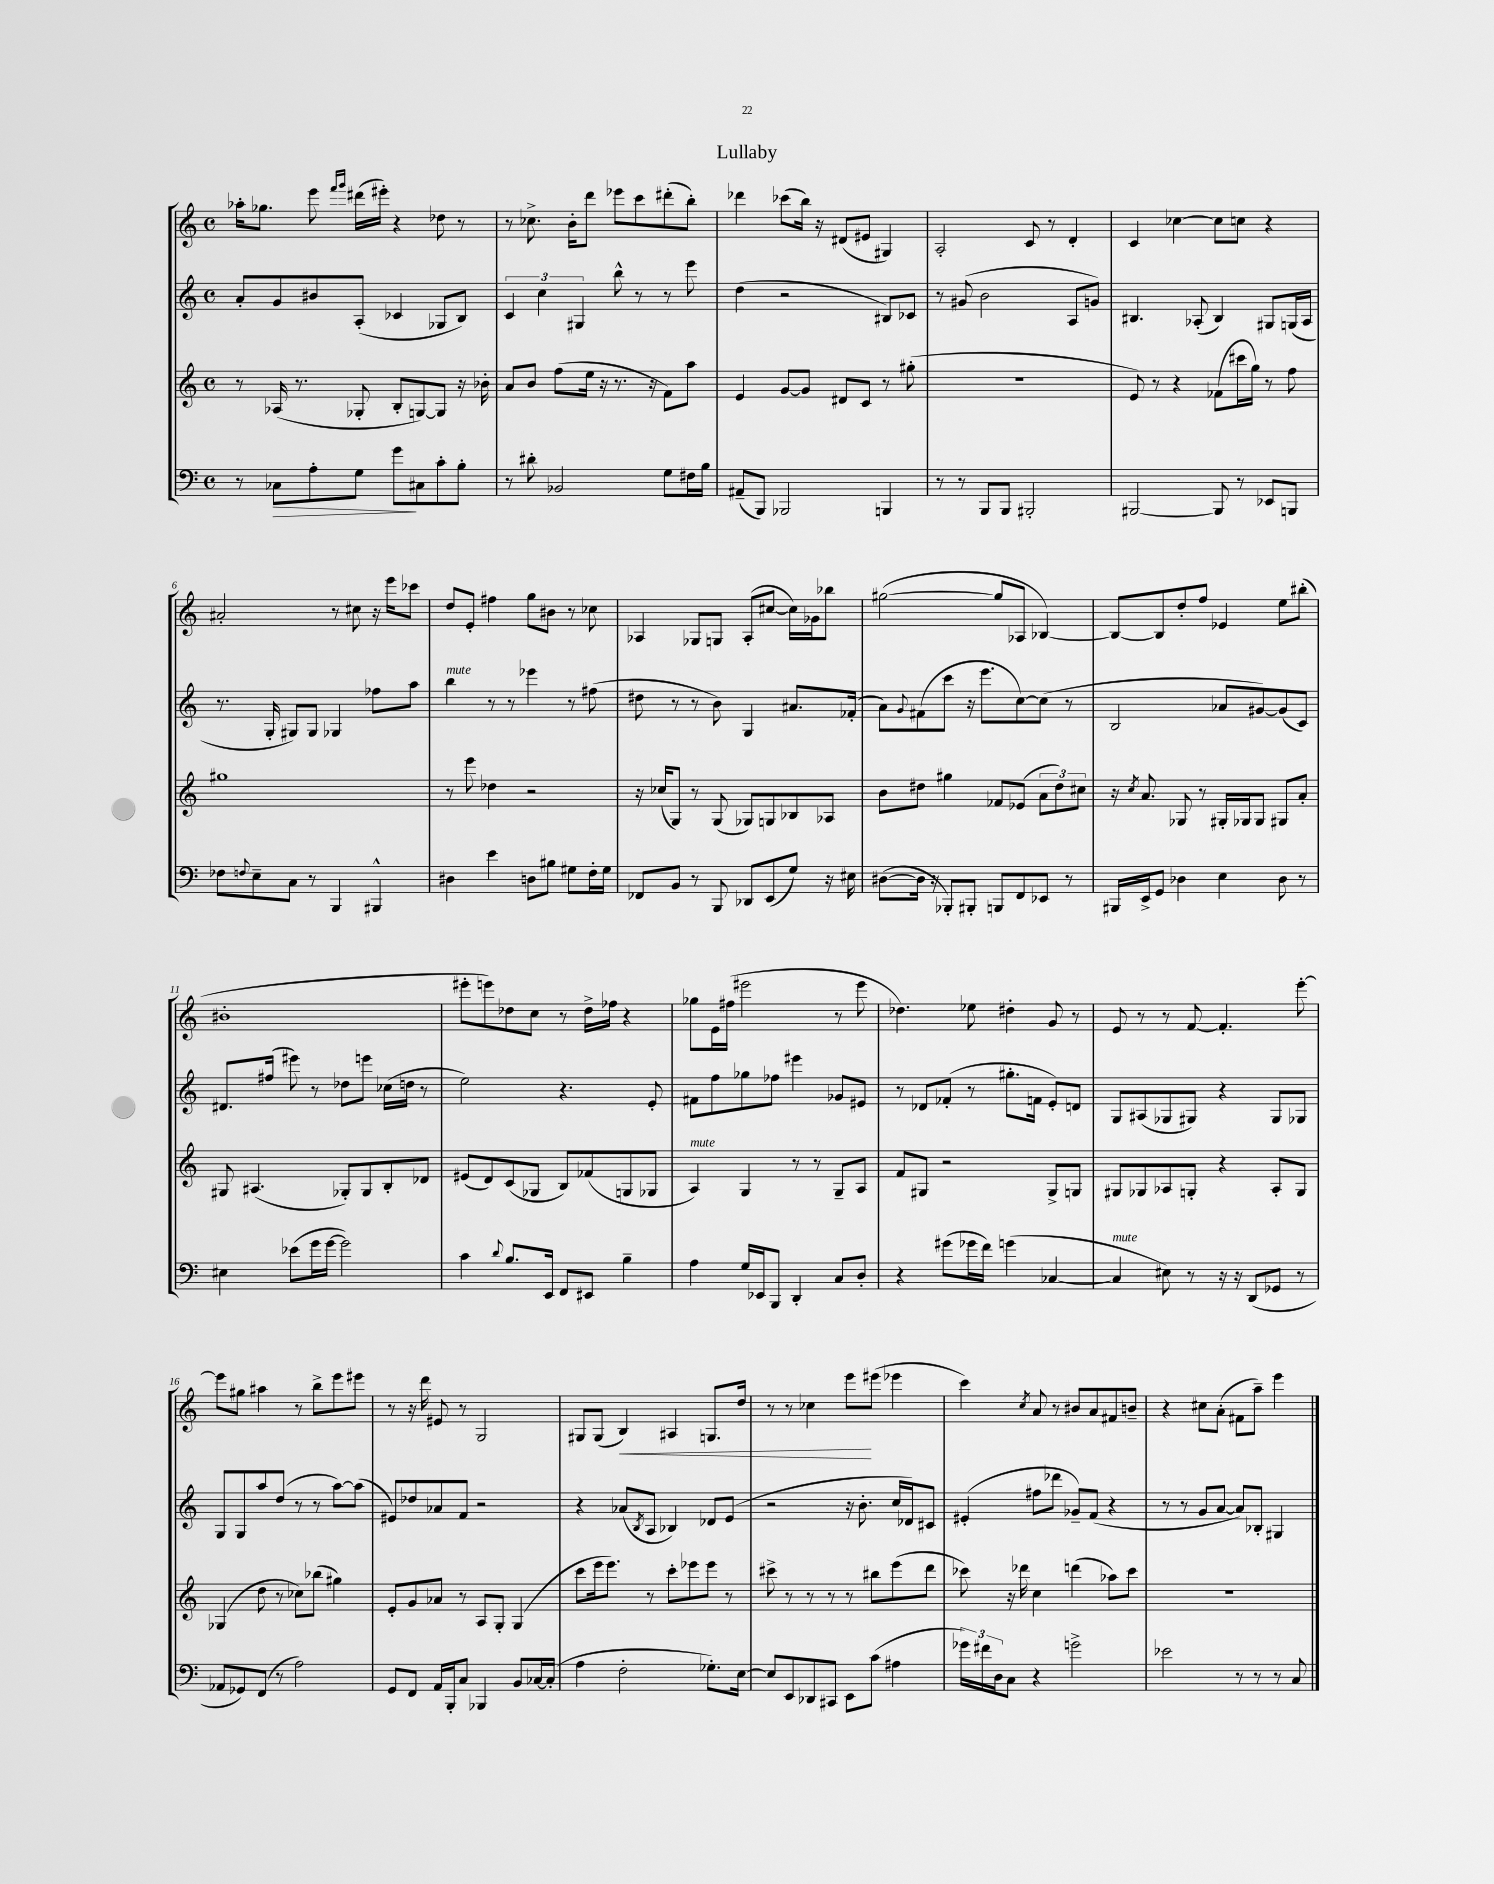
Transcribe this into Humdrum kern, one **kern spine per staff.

**kern	**dynam	**kern	**kern	**kern	**dynam
*part4	*part4	*part3	*part2	*part1	*part1
*staff4	*staff4	*staff3	*staff2	*staff1	*staff1
*clefF4	*	*clefG2	*clefG2	*clefG2	*
*k[]	*	*k[]	*k[]	*k[]	*
*M4/4	*	*M4/4	*M4/4	*M4/4	*
*met(c)	*	*met(c)	*met(c)	*met(c)	*
=1	=1	=1	=1	=1	=1
8r	.	8r	8a'/L	16aa-X'\KL	.
.	.	.	.	8.gg-X\J	.
!	!LO:HP:b	!	!	!	!
8C-X\L	>	(16A-X/	8g/	.	.
.	.	8.r	.	.	.
8A'\	.	.	8b#X/	8eee\	.
.	.	.	.	16qqfff/LL	.
.	.	.	.	16qqggg/JJ	.
8G\J	.	8G-X'/	(8A'/J	(16ddd#X\LL	.
.	.	.	.	16eee#X'\JJ)	.
8g\L	.	8B'/L	4c-X/	4r	.
8C#X\	]	[8Gn/)	.	.	.
8c'\	.	8G/J]	8G-X/L	8dd-X\	.
8B'\J	.	16r	8B/J)	8r	.
.	.	16b-X'\	.	.	.
=2	=2	=2	=2	=2	=2
8r	.	8a/L	6c/	8r	.
8d#X'\	.	8b/J	.	8.cc-X^\	.
.	.	.	6cc\	.	.
2BB-X/	.	(8ff\L	.	.	.
.	.	.	.	16b'\KL	.
.	.	.	6G#X/	.	.
.	.	16ee\Jk	.	8ddd\J	.
.	.	16r	.	.	.
.	.	8.r	8bb^^\	8eee-X\L	.
.	.	.	8r	8ccc\	.
.	.	16r	.	.	.
8G\L	.	8f\L)	8r	(8ddd#X'\	.
16F#X\L	.	8aa\J	8eee\	8bb'\J)	.
16B\JJ	.	.	.	.	.
=3	=3	=3	=3	=3	=3
(8AA#X~/L	.	4e/	(4dd\	4ddd-X\	.
8BBB/J)	.	.	.	.	.
2BBB-X/	.	[8g/L	2r	(8ccc-X\L	.
.	.	8g/J]	.	16bb\Jk)	.
.	.	.	.	16r	.
.	.	8d#X/L	.	(8d#X/L	.
.	.	8c/J	.	8e#X/J	.
4BBBn/	.	8r	8B#X/L)	4G#X/)	.
.	.	(8gg#X'\	8c-X/J	.	.
=4	=4	=4	=4	=4	=4
8r	.	1r	8r	2A'/	.
8r	.	.	(8g#X/	.	.
8BBB/L	.	.	2b\	.	.
8BBB/J	.	.	.	.	.
2BBB#X'/	.	.	.	8c/	.
.	.	.	.	8r	.
.	.	.	8A/L	4d'/	.
.	.	.	8gn/J)	.	.
=5	=5	=5	=5	=5	=5
[2BBB#X/	.	8e/)	4.B#X/	4c/	.
.	.	8r	.	.	.
.	.	4r	.	[4cc-X\	.
.	.	.	(8A-X'/	.	.
8BBB#/]	.	(8f-X\L	4B#/)	8cc-\L]	.
8r	.	16ccc#X\L	.	8ccn\J	.
.	.	16gg\JJ)	.	.	.
8EE-X/L	.	8r	8G#X/L	4r	.
8BBBn/J	.	8ff\	(16Gn/L	.	.
.	.	.	16A-/JJ	.	.
!!LO:LB:g=z
=6	=6	=6	=6	=6	=6
8F-X\L	.	1gg#X	8.r	2a#X'/	.
8qqFn/	.	.	.	.	.
8E~\	.	.	.	.	.
.	.	.	16G'/	.	.
8C\J	.	.	8G#X/L)	.	.
8r	.	.	8G#/J	.	.
4BBB/	.	.	4G-X/	8r	.
.	.	.	.	8cc#X\	.
4BBB#X^^/	.	.	8ff-X\L	16r	.
.	.	.	.	16eee\KL	.
.	.	.	8aa\J	8ccc-X\J	.
=7	=7	=7	=7	=7	=7
!	!	!	!LO:TX:a:i:t=mute	!	!
4D#X\	.	8r	4bb\	8dd/L	.
.	.	8eee\	.	8e'/J	.
4e\	.	4dd-X\	8r	4ff#X\	.
.	.	.	8r	.	.
8Dn\L	.	2r	4eee-X\	8gg\L	.
8B#X\J	.	.	.	8b#X\J	.
8G#X\L	.	.	8r	8r	.
16F'\L	.	.	(8ff#X\	8cc-X\	.
16G#\JJ	.	.	.	.	.
=8	=8	=8	=8	=8	=8
8FF-X/L	.	16r	8dd#X\	4A-X/	.
.	.	(16cc-X/KL	.	.	.
8BB/J	.	8G/J)	8r	.	.
8r	.	8r	8r	8G-X/L	.
8BBB/	.	(8G/	8b\)	8Gn/J	.
8DD-X/L	.	8G-X/L)	4G/	(8A-'/L	.
(8EE/	.	8Gn/	.	[8cc#X/J	.
8G/J)	.	8B-X/	8.a#X/L	16cc#\LL])	.
.	.	.	.	16g-X\J	.
16r	.	8A-X/J	.	8bb-X\J	.
16E#X\	.	.	(16f-X'/Jk	.	.
=9	=9	=9	=9	=9	=9
([8D#X\L	.	8b\L	8a\L)	([2gg#X\	.
.	.	.	8qqg/	.	.
16D#\Jk]	.	8dd#X\J	(8f#X\	.	.
16r	.	.	.	.	.
8BBB-X'/L)	.	4gg#X\	8ccc\J	.	.
8BBB#X'/J	.	.	16r	.	.
.	.	.	8.eee\L	.	.
8BBBn/L	.	8f-X/L	.	8gg#/L]	.
8FF/	.	(8e-X/J	[8cc\)	8A-X/J	.
8EE-X/J	.	12a\L	(8cc\J]	[4B-X/)	.
.	.	12dd#\)	.	.	.
8r	.	.	8r	.	.
.	.	12cc#X\J	.	.	.
=10	=10	=10	=10	=10	=10
16BBB#X/LL	.	16r	2B/	8B-/L_	.
.	.	8qcc/	.	.	.
16EE^/J	.	8.a/	.	.	.
8GG/J	.	.	.	8B-/]	.
4D-X\	.	8G-X/	.	8dd'/	.
.	.	8r	.	8ff/J	.
4E\	.	16G#X'/LL	8a-X/L	4e-X/	.
.	.	16G-X/J	.	.	.
.	.	8G-/J	[8g#X/)	.	.
8D-\	.	8G#X/L	(8g#/]	8ee\L	.
8r	.	8a'/J	8c/J)	(8bb#X'\J	.
!!LO:LB:g=z
=11	=11	=11	=11	=11	=11
4E#X\	.	8G#X/	8.d#X/L	1b#X'	.
.	.	(4.A#X/	.	.	.
.	.	.	(16ff#X/Jk	.	.
(8e-X\L	.	.	8eee#X\)	.	.
16g\L	.	.	8r	.	.
[16g\JJ	.	.	.	.	.
2g\])	.	8G-X'/L)	8dd-X\L	.	.
.	.	8G-/	8eeen\J	.	.
.	.	8B'/	(16cc-X\LL	.	.
.	.	.	16ddn\JJ	.	.
.	.	8d-X/J	8r	.	.
=12	=12	=12	=12	=12	=12
4c\	.	(8e#X/L	2ee\)	8eee#X'\L	.
.	.	8d/)	.	8eeen\)	.
8qqd/	.	.	.	.	.
8.B/L	.	(8c/	.	8dd-X\	.
.	.	8G-X/J	.	8cc\J	.
16EE/Jk	.	.	.	.	.
8FF/L	.	8B/L)	4.r	8r	.
8EE#X/J	.	(8f-X/	.	16dd-^\LL	.
.	.	.	.	16ff-X\JJ	.
4B~\	.	8Gn/	.	4r	.
.	.	8G-X/J	8e'/	.	.
=13	=13	=13	=13	=13	=13
!	!	!LO:TX:a:i:t=mute	!	!	!
4A\	.	4A/)	8f#X\L	8gg-X\L	.
.	.	.	8ff\	16e\L	.
.	.	.	.	(16ff#X\JJ	.
16G/LL	.	4G/	8gg-X\	2eee#X\	.
16EE-X/J	.	.	.	.	.
8BBB/J	.	.	8ff-X\J	.	.
4DD'/	.	8r	4eee#X\	.	.
.	.	8r	.	.	.
8C/L	.	8G~/L	8g-X/L	8r	.
8D'/J	.	8A/J	8e#X/J	8eee#\	.
=14	=14	=14	=14	=14	=14
4r	.	8f/L	8r	4.dd-X\)	.
.	.	8G#X/J	8d-X/L	.	.
(8g#X\L	.	2r	(8f-X'/J	.	.
16g-X\L	.	.	8r	8ee-X\	.
16f\JJ)	.	.	.	.	.
(4gn\	.	.	8.gg#X'\L	4dd#X'\	.
.	.	.	16fn\Jk	.	.
[4C-X/	.	8G#^/L	8e'/L)	8g/	.
.	.	8Gn/J	8dn/J	8r	.
=15	=15	=15	=15	=15	=15
!LO:TX:a:i:t=mute	!	!	!	!	!
4C-/]	.	8G#X/L	8G/L	8e/	.
.	.	8G-X/	(8A#X/	8r	.
8E#X\)	.	8A-X/	8G-X/	8r	.
8r	.	8Gn'/J	8G#X/J)	[8f/	.
16r	.	4r	4r	4.f'/]	.
16r	.	.	.	.	.
(8DD/L	.	.	.	.	.
8GG-X/J	.	8A-'/L	8G#/L	.	.
8r	.	8G/J	8G-X/J	[8eee'\	.
!!LO:LB:g=z
=16	=16	=16	=16	=16	=16
8AA-X/L	.	(4G-X/	8G/L	8eee\L]	.
8GG-X/)	.	.	8G/	8gg#X\J	.
(8FF/J	.	8dd\	8aa/	4aa#X\	.
8r	.	8r	(8dd/J	.	.
2A\)	.	8cc-X\L)	8r	8r	.
.	.	(8bb-X\J	8r	8bb^\L	.
.	.	4gg#X\)	[8aa\L)	8eee\	.
.	.	.	(8aa\J]	8eee#X\J	.
=17	=17	=17	=17	=17	=17
8GG/L	.	8e'/L	8e#X/L)	8r	.
8FF/J	.	8g/	8dd-X/	16r	.
.	.	.	.	16ddd\	.
16AA/LL	.	8a-X/J	8a-X/	8e#X/	.
16BBB'/J	.	.	.	.	.
8C/J	.	8r	8f/J	8r	.
4BBB-X/	.	8A/L	2r	2G/	.
.	.	8G'/J	.	.	.
8BB/L	.	(4G/	.	.	.
[16C-X/L	.	.	.	.	.
(16C-'/JJ]	.	.	.	.	.
=18	=18	=18	=18	=18	=18
4A\	.	8ccc\L	4r	8G#X/L	.
.	.	16eee\k	.	(8G#/J	.
.	.	8.eee\J)	.	.	.
!	!	!	!	!	!LO:HP:b
2F'\	.	.	(8a-X/L	4B/)	<
.	.	.	8qB/	.	.
.	.	8r	8A/J	.	.
.	.	8ccc'\L	4B-X/)	4A#X/	.
.	.	8eee-X\	.	.	.
8.G-X'\L)	.	8eee-\J	8d-X/L	8.Gn/L	.
.	.	8r	(8e/J	.	.
[16E\Jk	.	.	.	16dd/Jk	.
=19	=19	=19	=19	=19	=19
8E/L]	.	8ccc#X^\	2r	8r	.
8EE/	.	8r	.	8r	.
8DD-X/	.	8r	.	4cc-X\	.
8CC#X/J	.	8r	.	.	.
8EE\L	.	8r	16r	8eee\L	.
.	.	.	8.b'\	.	.
(8c\J	.	8bb#X\L	.	(8eee#X\J	[
4A#X\	.	(8eee\	16cc/LL	4eee-X\	.
.	.	.	16d-X/J)	.	.
.	.	8ddd\J	8c#X/J	.	.
=20	=20	=20	=20	=20	=20
24g-X\LL)	.	8ccc-X\)	(4e#X'/	4ccc\)	.
24f#X\	.	.	.	.	.
24D\J	.	.	.	.	.
8C\J	.	16r	.	.	.
.	.	16ddd-X\	.	.	.
.	.	.	.	8qcc/	.
4r	.	4cc\	8ff#X\L	8a/	.
.	.	.	8ddd-X\J	8r	.
2gn^\	.	(4dddn\	8g-X~/L)	8b#X/L	.
.	.	.	(8f/J	8a/	.
.	.	8aa-X\L)	4r	8f#X/	.
.	.	8ccc-\J	.	8bn~/J	.
=21	=21	=21	=21	=21	=21
2e-X\	.	1r	8r	4r	.
.	.	.	8r	.	.
.	.	.	8g/L	8cc#X\L	.
.	.	.	[8a/J	(8a'\J	.
8r	.	.	8a/L])	8f#X\L	.
8r	.	.	8B-X'/J	8aa~\J)	.
8r	.	.	4G#X/	4eee\	.
8C/	.	.	.	.	.
==	==	==	==	==	==
*-	*-	*-	*-	*-	*-
